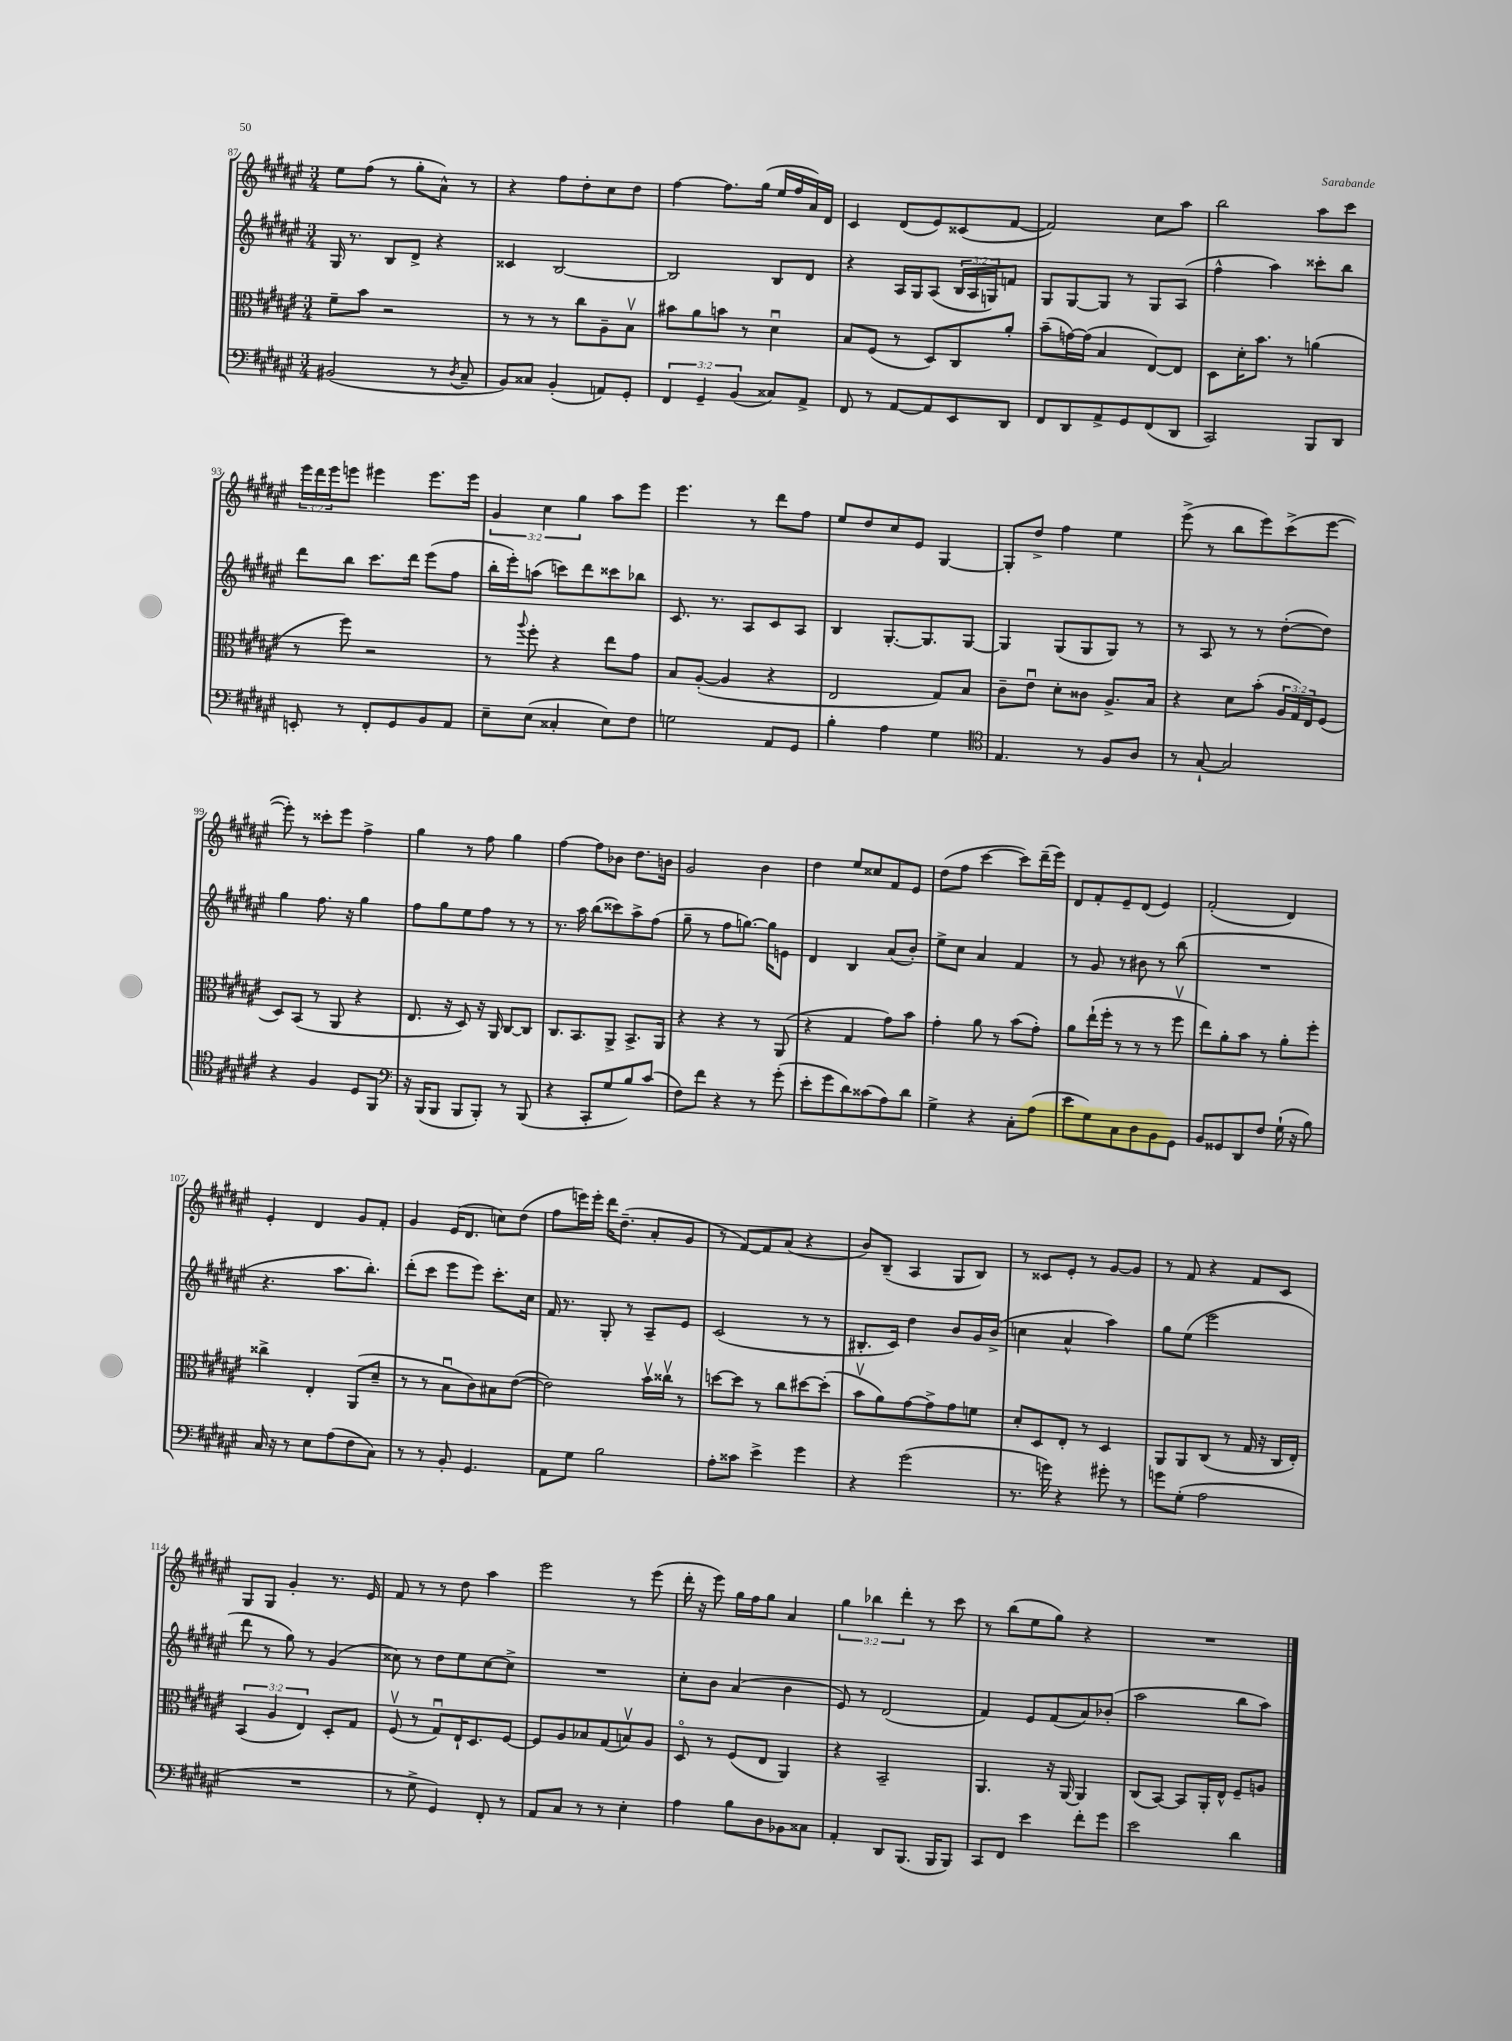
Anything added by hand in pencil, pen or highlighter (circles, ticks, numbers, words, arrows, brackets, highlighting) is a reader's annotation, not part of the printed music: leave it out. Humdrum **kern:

**kern	**kern	**kern	**kern
*staff4	*staff3	*staff2	*staff1
*clefF4	*clefC3	*clefG2	*clefG2
*k[f#c#g#d#a#e#]	*k[f#c#g#d#a#e#]	*k[f#c#g#d#a#e#]	*k[f#c#g#d#a#e#]
*M3/4	*M3/4	*M3/4	*M3/4
(2BB#	8f#~	16G#	8ee#
.	.	8.r	.
.	8b	.	(8ff#
.	2r	8B	8r
.	.	8d#^	8gg#'
8r	.	4r	8a#^^)
8qD#	.	.	.
8C#~	.	.	8r
=	=	=	=
8BB)	8r	4c##	4r
8C##	8r	.	.
(4BB'	8r	[2B	8ff#
.	8cc#	.	8dd#'
8AA)	8A#~	.	8cc#
8GG#'	8Bv	.	8dd#
=	=	=	=
6FF#	8b#	2B]	[4ff#
.	8a#	.	.
6GG#~	.	.	.
.	8b	.	8.ff#]
(6BB	.	.	.
.	8r	.	.
.	.	.	(16gg#
8C##)	4d#u	8B	16ee#
.	.	.	16ff#
8AA#^	.	8d#	16a#)
.	.	.	16d#
=	=	=	=
8FF#	8B	4r	4c#
8r	(8F#	.	.
[8AA#	8r	16A#	(8d#
.	.	16G#	.
8AA#]	8D#)	(8A#	8e#)
8EE#	8C#	24B	(8c##
.	.	24A#	.
.	.	24G)	.
8DD#	8a#'	8f	[8f#
=	=	=	=
8FF#	(8b~	8G#	2f#])
8DD#	[16g)	[8G#	.
.	(16g]	.	.
8AA#^	4B	8G#]	.
8GG#	.	8r	.
(8FF#	[8E#)	8G#	8cc#
8DD#	8E#]	(8A#	8aa#
=	=	=	=
2CC#)	8D#	4ff#^^	2bb
.	16d#'	.	.
.	8.b	.	.
.	.	4aa#)	.
.	8r	.	.
8BBB	(4a	8ccc##'	8aa#
8DD#	.	8bb	8ccc#
=	=	=	=
8EE'	8r	8ddd#	24eee#
.	.	.	24ddd#
.	.	.	24eee#
8r	8ff#)	8bb	8eee
8FF#'	2r	8.ccc#	4eee#
8GG#	.	.	.
.	.	16ddd#	.
8BB	.	(8eee#	8.eee#
8AA#	.	8ff#	.
.	.	.	16eee#
=	=	=	=
8E#~	8r	16bb'	6g#
.	.	16eee#')	.
.	8qqaa#	.	.
(8E#	8ff#'	(8aa	.
.	.	.	6cc#
4C##'	4r	8ccc)	.
.	.	.	6gg#
.	.	8ddd#	.
8E#)	8ee#	8ccc##	8aa#
8F#	8g#	8bb-	8eee#
=	=	=	=
2G	8B	8.c#	4.eee#
.	([8A#'	.	.
.	.	8.r	.
.	4A#]	.	.
.	.	8A#	8r
8AA#	4r	8c#	8ddd#
8GG#	.	8A#	8ff#
=	=	=	=
4B'	2E#	4B	8ee#
.	.	.	8dd#
4A#	.	[8.G#'	8cc#
.	.	.	8e#
.	.	8.G#]	.
4G#	8G#)	.	[4G#
.	8B	[8G#	.
=	=	=	=
*clefC4	*	*	*
4.E#	8c#~	4G#]	8G#']
.	8e#u	.	8dd#^
.	8d#'	(8G#	4ff#
8r	8c##	8G#	.
8F#	8.A#^	8G#)	4ee#
8A#	.	8r	.
.	16B	.	.
=	=	=	=
8r	4r	8r	(8eee#^
[8G#`	.	8A#	8r
2G#]	8d#	8r	8bb
.	(8b'	8r	8eee#)
.	24A#	([8dd#'	(8ccc#^
.	24G#)	.	.
.	24E#	.	.
.	(8F#	8dd#])	[8eee#
=	=	=	=
4r	8D#)	4gg#	8eee#'])
.	(8BB	.	8r
4F#	8r	8.ff#	8ccc##'
.	8AA#	.	8eee#
.	.	16r	.
8D#	4r	4gg#	4ff#^
8FF#	.	.	.
=	=	=	=
*clefF4	*	*	*
16r	8.E#	8ff#	4gg#
(16BBB	.	.	.
8BBB	.	8gg#	.
.	16r	.	.
8BBB	8D#)	8ee#	8r
8BBB')	16r	8ff#	8ff#
.	16AA#	.	.
8r	[8C#	8r	4gg#
(8BBB	8C#]	8r	.
=	=	=	=
4r	8.C#	8.r	[4ff#
.	8.BB	16aa#	.
8CC#'	.	(8bb	8ff#]
8G#	8AA#^	8ccc##)	8b-
8B)	8.BB^	8aa#^	8.dd#
(8c#	.	(8ff#	.
.	16AA#	.	16b
=	=	=	=
8F#)	4r	8gg#~	2g#
8f#	.	8r	.
4r	4r	8ff#	.
.	.	[8.gg)	.
8r	8r	.	4b
.	.	16gg]	.
(8g#'	(8AA#	8e	.
=	=	=	=
8e#'	4r	4d#	4dd#
8g#	.	.	.
8d#)	4G#	4B	8ee#
(8c##	.	.	8cc##
8A#)	8g#)	(8a#	8f#
8d#	8b	8b')	8e#
=	=	=	=
4G#^	4g#'	8ee#^	(8dd#
.	.	8cc#	8ff#
4r	8a#	4a#	[4ccc#
.	8r	.	.
8C#'	(8b	4f#	8ccc#])
(8A#	8g#')	.	(16ddd#~
.	.	.	16eee#)
=	=	=	=
8e#	8a#	8r	8d#
8G#)	(16ee#`	8g#	8f#'
.	16ff#'	.	.
8C#	8r	8r	8e#~
8D#	8r	8b#	(8d#
8BB	8r	8r	4e#)
8GG#	8ff#v	(8bb	.
=	=	=	=
8BB	8ee#)	2.r	(2f#'
8GG##	8a#'	.	.
8DD#	8b	.	.
8F#	8r	.	.
(16G#`	8a#'	.	4d#)
16r	.	.	.
8B)	8ff#'	.	.
=	=	=	=
16C#	4cc##^	4.r	4e#'
16r	.	.	.
8r	.	.	.
8E#	4E#'	.	4d#
(8A#	.	8.aa#	.
8F#	(8AA#	.	8g#
.	.	8.bb')	.
8C#)	8d#~	.	8f#'
=	=	=	=
8r	8r	(8ddd#'	4g#
8r	8r	8ccc#	.
8BB'	8Bu	8eee#	(16e#
.	.	.	8.d#
4.GG#	8c#)	8eee#)	.
.	8B#	8.ccc#'	8cc)
.	([8e#	.	(8dd#
.	.	16cc#	.
=	=	=	=
8AA#	2e#])	16f#	8ff#
.	.	8.r	.
8G#	.	.	16eee)
.	.	.	16eee'
2B	.	8G#'	16ddd#
.	.	.	(8.dd#~
.	.	8r	.
.	16bv	8A#~	8a#'
.	16cc##v	.	.
.	8r	8e#	8g#
=	=	=	=
8A#'	[8dd	(2c#	8r
8c##	8dd]	.	[8f#)
4e#^	8r	.	8f#]
.	8cc#	.	(8a#
4g#	[8dd#	8r	4r
.	(8dd#']	8r	.
=	=	=	=
4r	8bv	8.B#'	8b)
.	8a#)	.	(8B~
.	.	16c#)	.
(2g#	[8g#	4dd#	4A#
.	8g#^]	.	.
.	8g#	8b	8G#
.	8f	16g#	8B)
.	.	(16b^	.
=	=	=	=
8.r	8d#'	4cc	8r
.	8D#	.	8c##
16g)	.	.	.
4r	8E#'	4a#^^	8e#'
.	8r	.	8r
8g#'	4D#	4aa#)	[8g#
8r	.	.	8g#]
=	=	=	=
8g	8AA#	8gg#	8r
(8G#'	8AA#	(8ee#	8f#
2A#	(8C#	2eee#	4r
.	8r	.	.
.	16G#	.	8f#
.	16r	.	.
.	16C#	.	8c#
.	16E#')	.	.
=	=	=	=
2.r	(6BB	8ddd#	8G#
.	.	8r	8G#
.	6A#	.	.
.	.	8gg#)	4g#'
.	6E#)	.	.
.	.	8r	.
.	8D#'	(4g#	8.r
.	8G#	.	.
.	.	.	16e#
=	=	=	=
8r	(8F#v	8cc##)	8f#
8G#^	8r	8r	8r
4GG#)	8G#u)	8dd#	8r
.	16E#`	8ee#	8dd#
.	8.D#	.	.
8FF#'	.	[8cc##	4aa#
8r	[8F#	8cc##^]	.
=	=	=	=
8AA#	8F#]	2.r	2eee#
8C#	8A#	.	.
8r	8B-	.	.
8r	(8G#	.	.
4E#'	8Bv)	.	8r
.	8A#	.	(8eee#
=	=	=	=
4A#	8D#o	8cc#'	16ddd#'
.	.	.	16r
.	8r	8b	8eee#)
8B	(8F#	(4a#	16gg#
.	.	.	16ff#
8D#	8E#	.	8gg#
8BB-	4AA#)	4b	4a#
8C##	.	.	.
=	=	=	=
4AA#'	4r	8e#)	6gg#
.	.	8r	.
.	.	.	6bb-
8DD#	2BB~	(2d#	.
.	.	.	6ddd#'
(8.BBB	.	.	.
.	.	.	8r
16BBB	.	.	.
8BBB)	.	.	8ccc#
=	=	=	=
8CC#	4.AA#	4f#)	8r
8FF#	.	.	(8bb
4e#	.	8e#	8ee#
.	16r	(8f#	8gg#)
.	[16AA#	.	.
8f#'	4AA#]	8a#)	4r
8g#	.	(8b-'	.
=	=	=	=
2e#	(8C#	2aa#	2.r
.	[8BB)	.	.
.	8BB]	.	.
.	16AA#'	.	.
.	16E#^^	.	.
4d#	8F#~	8bb	.
.	8A	8aa#)	.
==	==	==	==
*-	*-	*-	*-
